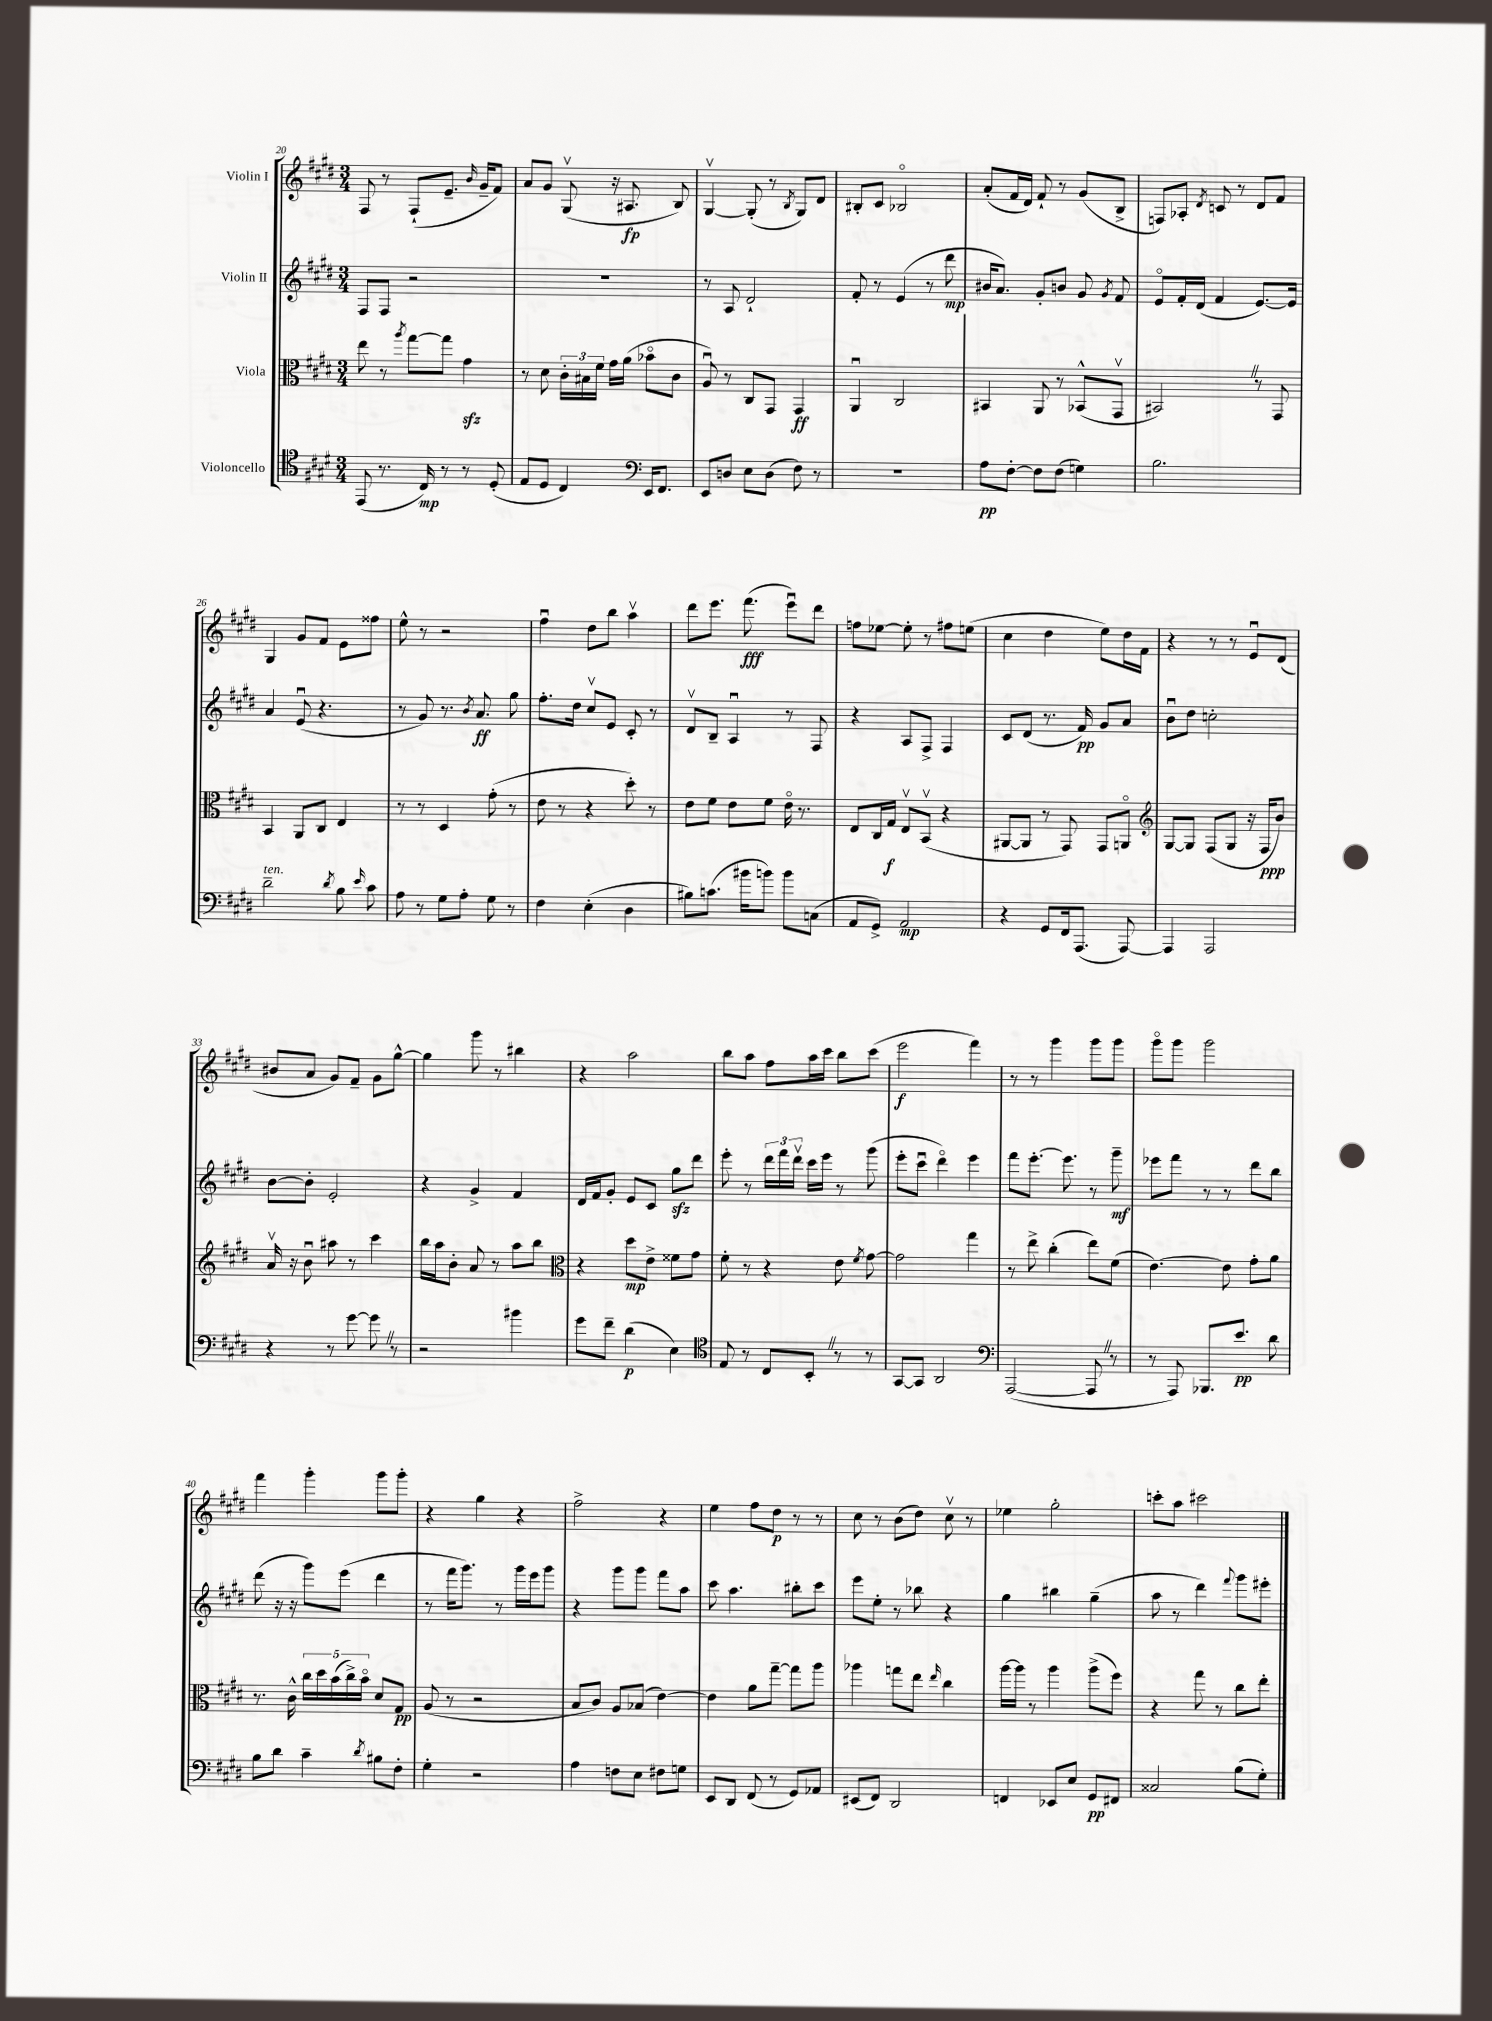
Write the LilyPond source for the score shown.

<<
\new StaffGroup <<
\new Staff = "s0" \with { instrumentName = "Violin I" } {
    \clef treble \key e \major \numericTimeSignature \time 3/4
    \autoBeamOff fis8 r8 fis8[-!( e'8.]-- \grace { b'16 } gis'16[-- fis'8]) |
    a'8[ gis'8] gis8\upbow( r16 ais8.\fp b8) |
    gis4~\upbow gis8-.( r8 \acciaccatura { b8 } gis8[) dis'8] |
    bis8[-. cis'8] bes2\flageolet |
    a'8[-.( fis'16 dis'16]) fis'8-! r8 gis'8[( b8]-> |
    f8[) aes8]-. \acciaccatura { dis'8 } c'8 r8 dis'8[ fis'8] |
    gis4 gis'8[ fis'8] e'8[ fisis''8] |
    e''8-^ r8 r2 |
    fis''4\downbow dis''8[ b''8] a''4\upbow |
    dis'''8[ e'''8.] fis'''8.\fff( e'''8[\downbow) dis'''8] |
    f''8[ ees''8]~ ees''8-. r8 fis''8[ e''8]( |
    cis''4 dis''4 e''8[) dis''16 fis'16] |
    r4 r8 r8 e'8[\downbow dis'8]( |
    bis'8[ a'8] gis'8[) fis'8]-- gis'8[ gis''8]~-^ |
    gis''4 gis'''8 r8 bis''4 |
    r4 a''2 |
    b''8[ a''8] fis''8[ a''16 cis'''16] b''8[ cis'''8]( |
    e'''2\f fis'''4) |
    r8 r8 gis'''4 gis'''8[ gis'''8] |
    gis'''8[\flageolet gis'''8] gis'''2 |
    fis'''4 gis'''4-. gis'''8[ gis'''8]-. |
    r4 gis''4 r4 |
    fis''2-> r4 |
    e''4 fis''8[ dis''8]\p r8 r8 |
    cis''8 r8 b'8[( dis''8]) cis''8\upbow r8 |
    ees''4 gis''2-. |
    c'''8[-. a''8] cis'''2 \bar "|." |
}
\new Staff = "s1" \with { instrumentName = "Violin II" } {
    \clef treble \key e \major \numericTimeSignature \time 3/4
    \autoBeamOff fis8[ fis8] r2 |
    R2. |
    r8 a8 dis'2-! |
    fis'8-. r8 e'4( r8 dis'''8\mp |
    bis'16[ a'8.]) gis'8[-. b'8] gis'8 \acciaccatura { gis'8 } fis'8 |
    e'8[\flageolet fis'16-. dis'16]( fis'4 e'8.[~) e'16] |
    a'4 e'8\downbow( r4. |
    r8 gis'8) r8. \acciaccatura { b'8 } a'8.\ff gis''8 |
    fis''8.[-. dis''16] cis''8[\upbow e'8] cis'8-. r8 |
    dis'8[\upbow b8]-- a4\downbow r8 fis8 |
    r4 a8[ fis8]-> fis4 |
    cis'8[ dis'8]( r8. fis'16\pp) gis'8[ a'8] |
    b'8[\downbow dis''8] c''2-. |
    b'8[~ b'8]-. e'2-. |
    r4 gis'4-> fis'4 |
    dis'16[ fis'16 gis'8]-. e'8[ cis'8] gis''8[\sfz dis'''8] |
    e'''8-. r8 \tuplet 3/2 { dis'''16[ fis'''16 dis'''16]\upbow } cis'''16[ e'''16] r8 gis'''8( |
    e'''8[-. cis'''8]\downbow dis'''4\flageolet) e'''4 |
    fis'''8[ e'''8.]~-. e'''8. r8 gis'''8--\mf |
    ees'''8[ fis'''8] r8 r8 dis'''8[ b''8] |
    dis'''8( r16 r16 gis'''8[) e'''8]( dis'''4 |
    r8 fis'''16[ gis'''8.]) r8 gis'''16[ e'''16 gis'''8] |
    r4 gis'''8[ gis'''8] fis'''8[ a''8] |
    cis'''8 a''4. bis''8[-. cis'''8] |
    e'''8[ e''8]-. r8 bes''8 r4 |
    gis''4 bis''4 gis''4--( |
    a''8 r8 dis'''4) \appoggiatura { fis'''8 } gis'''8[ eis'''8]-. \bar "|." |
}
\new Staff = "s2" \with { instrumentName = "Viola" } {
    \clef alto \key e \major \numericTimeSignature \time 3/4
    \autoBeamOff e''8 r8 \acciaccatura { a''8 } gis''8[~ gis''8] gis'4\sfz |
    r8 dis'8 \tuplet 3/2 { cis'16[-. bis16 fis'16] } gis'16[ a'16]( bes'8[\flageolet cis'8] |
    a8\downbow) r8 cis8[ gis,8] gis,4\ff |
    a,4\downbow cis2 |
    bis,4 a,8 r8 bes,8[-^( gis,8]\upbow |
    bis,2) \once \override BreathingSign.text = \markup { \musicglyph "scripts.caesura.straight" } \breathe r8 gis,8 |
    b,4 a,8[ cis8] e4 |
    r8 r8 dis4 gis'8-.( r8 |
    e'8 r8 r4 dis''8-.) r8 |
    e'8[ fis'8] e'8[ fis'8] e'16\flageolet r8. |
    e8[ cis16 gis16]\f e8[\upbow b,8]\upbow( r4 |
    ais,8[~ ais,8] r8 gis,8) gis,8[ a,8]\flageolet |
    \clef treble gis8[~ gis8] fis8[( gis8] r16 fis16[\ppp b'8]) |
    a'16\upbow r16 b'8\downbow ais''8 r8 cis'''4 |
    b''16[ a''16 b'8]-. a'8 r8 a''8[ b''8] |
    \clef alto r4 dis''8[\mp e'8]-> fisis'8[ gis'8] |
    fis'8-. r8 r4 e'8 \acciaccatura { fis'8 } gis'8~ |
    gis'2 gis''4 |
    r8 e''8-> cis''4-.( e''8[) fis'8]( |
    e'4.~) e'8 gis'8[-. a'8] |
    r8. cis'16-^ \tuplet 5/4 { cis''16[ dis''16 b'16( cis''16->) b'16]\flageolet } dis'8[ gis8]\pp |
    a8( r8 r2 |
    b8[ cis'8]) a8[ bes8]( e'4~) |
    e'4 a'8[ gis''8]~-- gis''8[ a''8] |
    aes''4 g''8[ e''8] \grace { e''16 } cis''4 |
    a''16[~ a''16] r8 a''4 a''8[->( fis''8]) |
    r4 gis''8 r8 cis''8[ e''8]-. \bar "|." |
}
\new Staff = "s3" \with { instrumentName = "Violoncello" } {
    \clef tenor \key e \major \numericTimeSignature \time 3/4
    \autoBeamOff e,8( r8. cis16\mp) r8 r8 dis8-.( |
    e8[ dis8] cis4) \clef bass e,16[ fis,8.] |
    e,8[ d8] e8[ d8]( fis8) r8 |
    R2. |
    a8[\pp fis8]~-. fis8[ fis8]( g4) |
    b2. |
    dis'2--^\markup { \italic "ten." } \acciaccatura { dis'8 } b8 \grace { e'16 } cis'8 |
    a8 r8 gis8[ a8]-. gis8 r8 |
    fis4 e4-.( dis4 |
    bis8[) c'8.]( bis'16[ b'8]) b'8[ c8]( |
    a,8[ gis,8]->) a,2\mp |
    r4 gis,8[ fis,16 a,,8.]( a,,8~) |
    a,,4 a,,2 |
    r4 r8 gis'8~ gis'8 \once \override BreathingSign.text = \markup { \musicglyph "scripts.caesura.straight" } \breathe r8 |
    r2 bis'4 |
    gis'8[ fis'8]-- dis'4\p( e4) |
    \clef tenor e8 r8 cis8[ b,8]-. \once \override BreathingSign.text = \markup { \musicglyph "scripts.caesura.straight" } \breathe r8 r8 |
    gis,8[~ gis,8] a,2 |
    \clef bass a,,2~( a,,8 \once \override BreathingSign.text = \markup { \musicglyph "scripts.caesura.straight" } \breathe r8 |
    r8 a,,8) bes,,8.[ e'8.]\pp dis'8 |
    b8[ dis'8] cis'4-- \acciaccatura { dis'8 } bis8[ fis8]-. |
    gis4-. r2 |
    a4 f8[ e8] fis8[ g8] |
    e,8[ dis,8] fis,8( r8 gis,8[) aes,8] |
    eis,8[( fis,8]) dis,2 |
    f,4 ees,8[ e8] gis,8[\pp fis,8] |
    cisis2 b8[( gis8]-.) \bar "|." |
}
>>
>>
\layout { \context { \Score currentBarNumber = #20 } }
